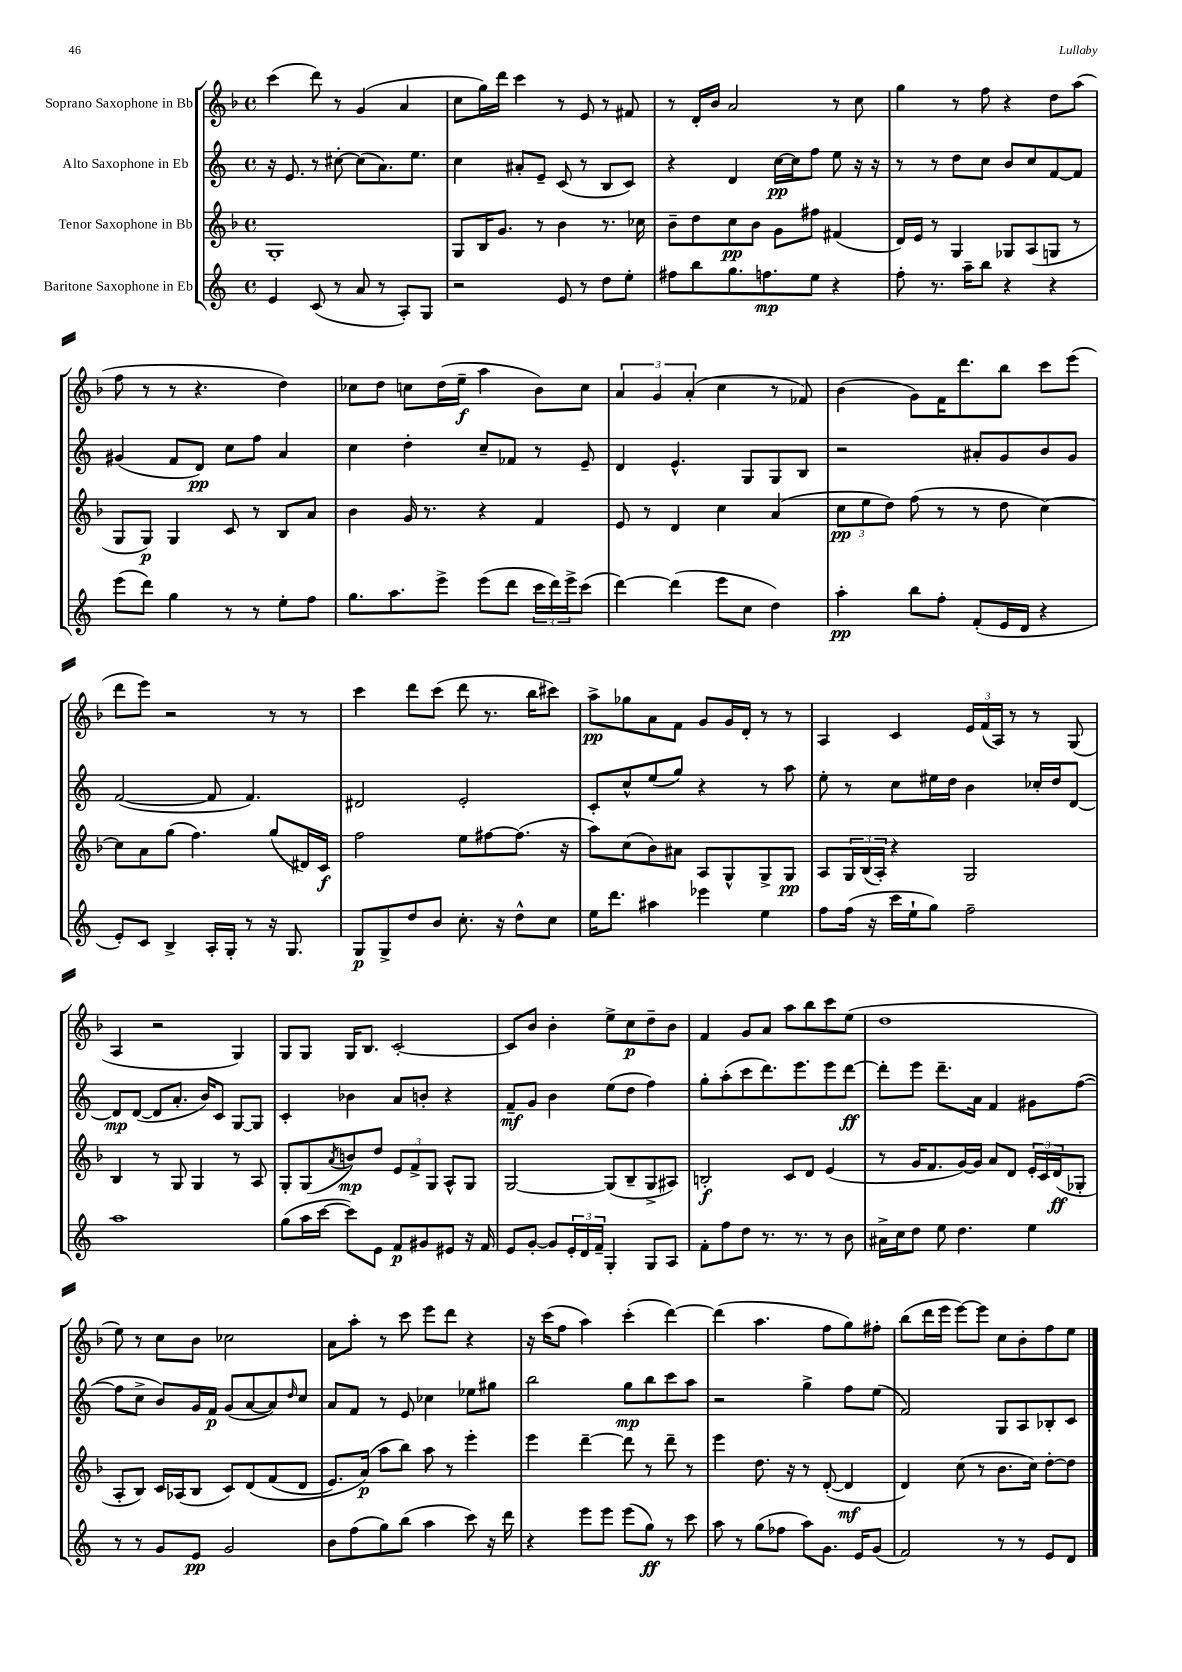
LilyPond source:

<<
\new StaffGroup <<
\new Staff = "s0" \with { instrumentName = "Soprano Saxophone in Bb" } {
    \clef treble \key f \major \defaultTimeSignature \time 4/4
    c'''4( d'''8) r8 g'4( a'4 |
    c''8 g''16) d'''16 c'''4 r8 e'8 r8 fis'8 |
    r8 d'16-. bes'16 a'2 r8 c''8 |
    g''4 r8 f''8 r4 d''8 a''8( |
    f''8 r8 r8 r4. d''4) |
    ces''8 d''8 c''8 d''16( e''16--\f a''4 bes'8) c''8 |
    \tuplet 3/2 { a'4 g'4 a'4-.( } c''4 r8 fes'8) |
    bes'4( g'8) f'16 d'''8. bes''8 c'''8 e'''8( |
    d'''8 e'''8) r2 r8 r8 |
    c'''4 d'''8 c'''8( d'''8 r8. bes''16 cis'''8) |
    a''8->\pp ges''8 a'8 f'8 g'8 g'16 d'16-. r8 r8 |
    a4 c'4 \tuplet 3/2 { e'16 f'16( a16) } r8 r8 g8( |
    a4 r2 g4) |
    g8 g8 g16 bes8. c'2~-. |
    c'8 bes'8 bes'4-. e''8-> c''8\p d''8-- bes'8 |
    f'4 g'8 a'8 a''8 bes''8 c'''8 e''8( |
    d''1 |
    e''8) r8 c''8 bes'8 ces''2 |
    a'8 a''8-. r8 c'''8 e'''8 d'''8 r4 |
    r16 c'''16( f''8 a''4) c'''4-.( d'''4~) |
    d'''4( a''4. f''8 g''8) fis''8-. |
    bes''8( d'''16 e'''16 e'''8~) e'''8 c''8 bes'8-. f''8 e''8 \bar "|." |
}
\new Staff = "s1" \with { instrumentName = "Alto Saxophone in Eb" } {
    \clef treble \key c \major \defaultTimeSignature \time 4/4
    r16 e'8. r8 cis''8~-. cis''8( a'8.) e''8. |
    c''4 ais'8-. e'8-- c'8( r8 b8 c'8) |
    r4 d'4 c''16~\pp c''16 f''8 e''8 r16 r16 |
    r8 r8 d''8 c''8 b'8 c''8 f'8~ f'8 |
    gis'4( f'8 d'8\pp) c''8 f''8 a'4 |
    c''4 d''4-. c''8-- fes'8 r8 e'8-- |
    d'4 e'4.-^ g8 g8 b8 |
    r2 ais'8-. g'8 b'8 g'8 |
    f'2~( f'8 f'4.) |
    dis'2 e'2-. |
    c'8-. c''8-^ e''8( g''8) r4 r8 a''8 |
    e''8-. r8 c''8 eis''16 d''16 b'4 ces''16-. d''16 d'8~ |
    d'8\mp d'8~( d'8 a'8.-. b'16) c'8 g8~ g8 |
    c'4-. bes'4 a'8 b'8-. r4 |
    f'8--\mf g'8 b'4 e''8( d''8 f''4) |
    g''8-. a''8-.( c'''8 d'''8.) e'''8. e'''8 d'''8~\ff |
    d'''8-. e'''8 d'''8.-- a'16 f'4 gis'8 f''8~( |
    f''8 c''8-> b'8) g'16 f'16\p g'8( a'8~ a'8) \grace { d''16 } c''8 |
    a'8 f'8 r8 e'8 ces''4 ees''8 gis''8 |
    b''2 g''8\mp b''8 c'''8 a''8 |
    r2 g''4-> f''8 e''8( |
    f'2) g8 a8 bes8-. c'8 \bar "|." |
}
\new Staff = "s2" \with { instrumentName = "Tenor Saxophone in Bb" } {
    \clef treble \key f \major \defaultTimeSignature \time 4/4
    g1-. |
    g8 bes16 g'8. r8 bes'4 r8. ces''16 |
    bes'8-- d''8 c''8\pp bes'8 g'8 fis''8 fis'4( |
    d'16) e'16 r8 g4 ges8 a8( g8 r8 |
    g8 g8\p) g4 c'8 r8 bes8 a'8 |
    bes'4 g'16 r8. r4 f'4 |
    e'8 r8 d'4 c''4 a'4( |
    \tuplet 3/2 { c''8\pp e''8 d''8) } f''8( r8 r8 d''8 c''4~) |
    c''8 a'8 g''8( f''4.) g''8( dis'16) c'16\f |
    f''2 e''8 fis''8~ fis''8.( r16 |
    a''8) c''8( bes'8) ais'8 a8 g8-^ g8-> g8\pp |
    a8 \tuplet 3/2 { g16 bes16( a16-.) } r4 g2 |
    bes4 r8 g8 g4 r8 a8 |
    g8-. g8( \acciaccatura { a'8 } b'8\mp) d''8 \tuplet 3/2 { e'8 f'8-> g8 } a8-^ g8 |
    g2~ g8( bes8-- g8-> ais8) |
    b2-.\f c'8 d'8 e'4( |
    r8 g'16 f'8. g'16~) g'16 a'8 d'8 \tuplet 3/2 { e'16-. c'16 d'16\ff( } ges8-. |
    a8-. bes8) c'16 aes16( bes8 c'8) d'8\( f'8( d'8 |
    e'8.) a'16\p(\) a''8 bes''8) a''8 r8 e'''4-. |
    e'''4 d'''4~-- d'''8 r8 d'''8-- r8 |
    e'''4 d''8. r16 r8 d'8~-.( d'4\mf |
    d'4) c''8( r8 bes'8. c''16) d''8~-. d''8 \bar "|." |
}
\new Staff = "s3" \with { instrumentName = "Baritone Saxophone in Eb" } {
    \clef treble \key c \major \defaultTimeSignature \time 4/4
    e'4 c'8( r8 a'8 r8 a8-.) g8 |
    r2 e'8 r8 d''8 e''8-. |
    fis''8 b''8 g''8. f''8.\mp e''8 r4 |
    f''8-. r8. a''16-- b''8 r4 r4 |
    e'''8( d'''8) g''4 r8 r8 e''8-. f''8 |
    g''8. a''8. e'''8-> e'''8( d'''8 \tuplet 3/2 { c'''16 d'''16) e'''16-> } c'''8( |
    d'''4~) d'''4( e'''8 c''8 d''4) |
    a''4-.\pp b''8 f''8-. f'8-.( e'16 d'16 r4 |
    e'8-.) c'8 b4-> a16-. g16-. r8 r16 g8. |
    g8\p g8-> d''8 b'8 c''8.-. r16 d''8-^ c''8 |
    e''16 d'''8. ais''4 ees'''4 e''4 |
    f''8 f''16( r16 c'''16 e''16-! g''8) f''2-- |
    a''1 |
    g''8( a''16 c'''16~ c'''8) e'8 f'8\p gis'8 eis'8 r16 f'16 |
    e'8 g'8~-. g'8 \tuplet 3/2 { e'16-. d'16 f'16-- } g4-. g8 a8 |
    f'8-. f''8 d''8 r8. r8. r8 b'8 |
    ais'16-> c''16 d''8 e''8 d''4. e''4 |
    r8 r8 g'8 e'8\pp g'2 |
    b'8 f''8( g''8) b''8( a''4 c'''8) r16 d'''16 |
    r4 e'''8 e'''8 e'''8( g''8\ff) r8 c'''8 |
    a''8 r8 g''8( fes''8 a''8) g'8. e'16 g'8( |
    f'2) r8 r8 e'8 d'8 \bar "|." |
}
>>
>>
\layout { \context { \Score \remove "Bar_number_engraver" } }
